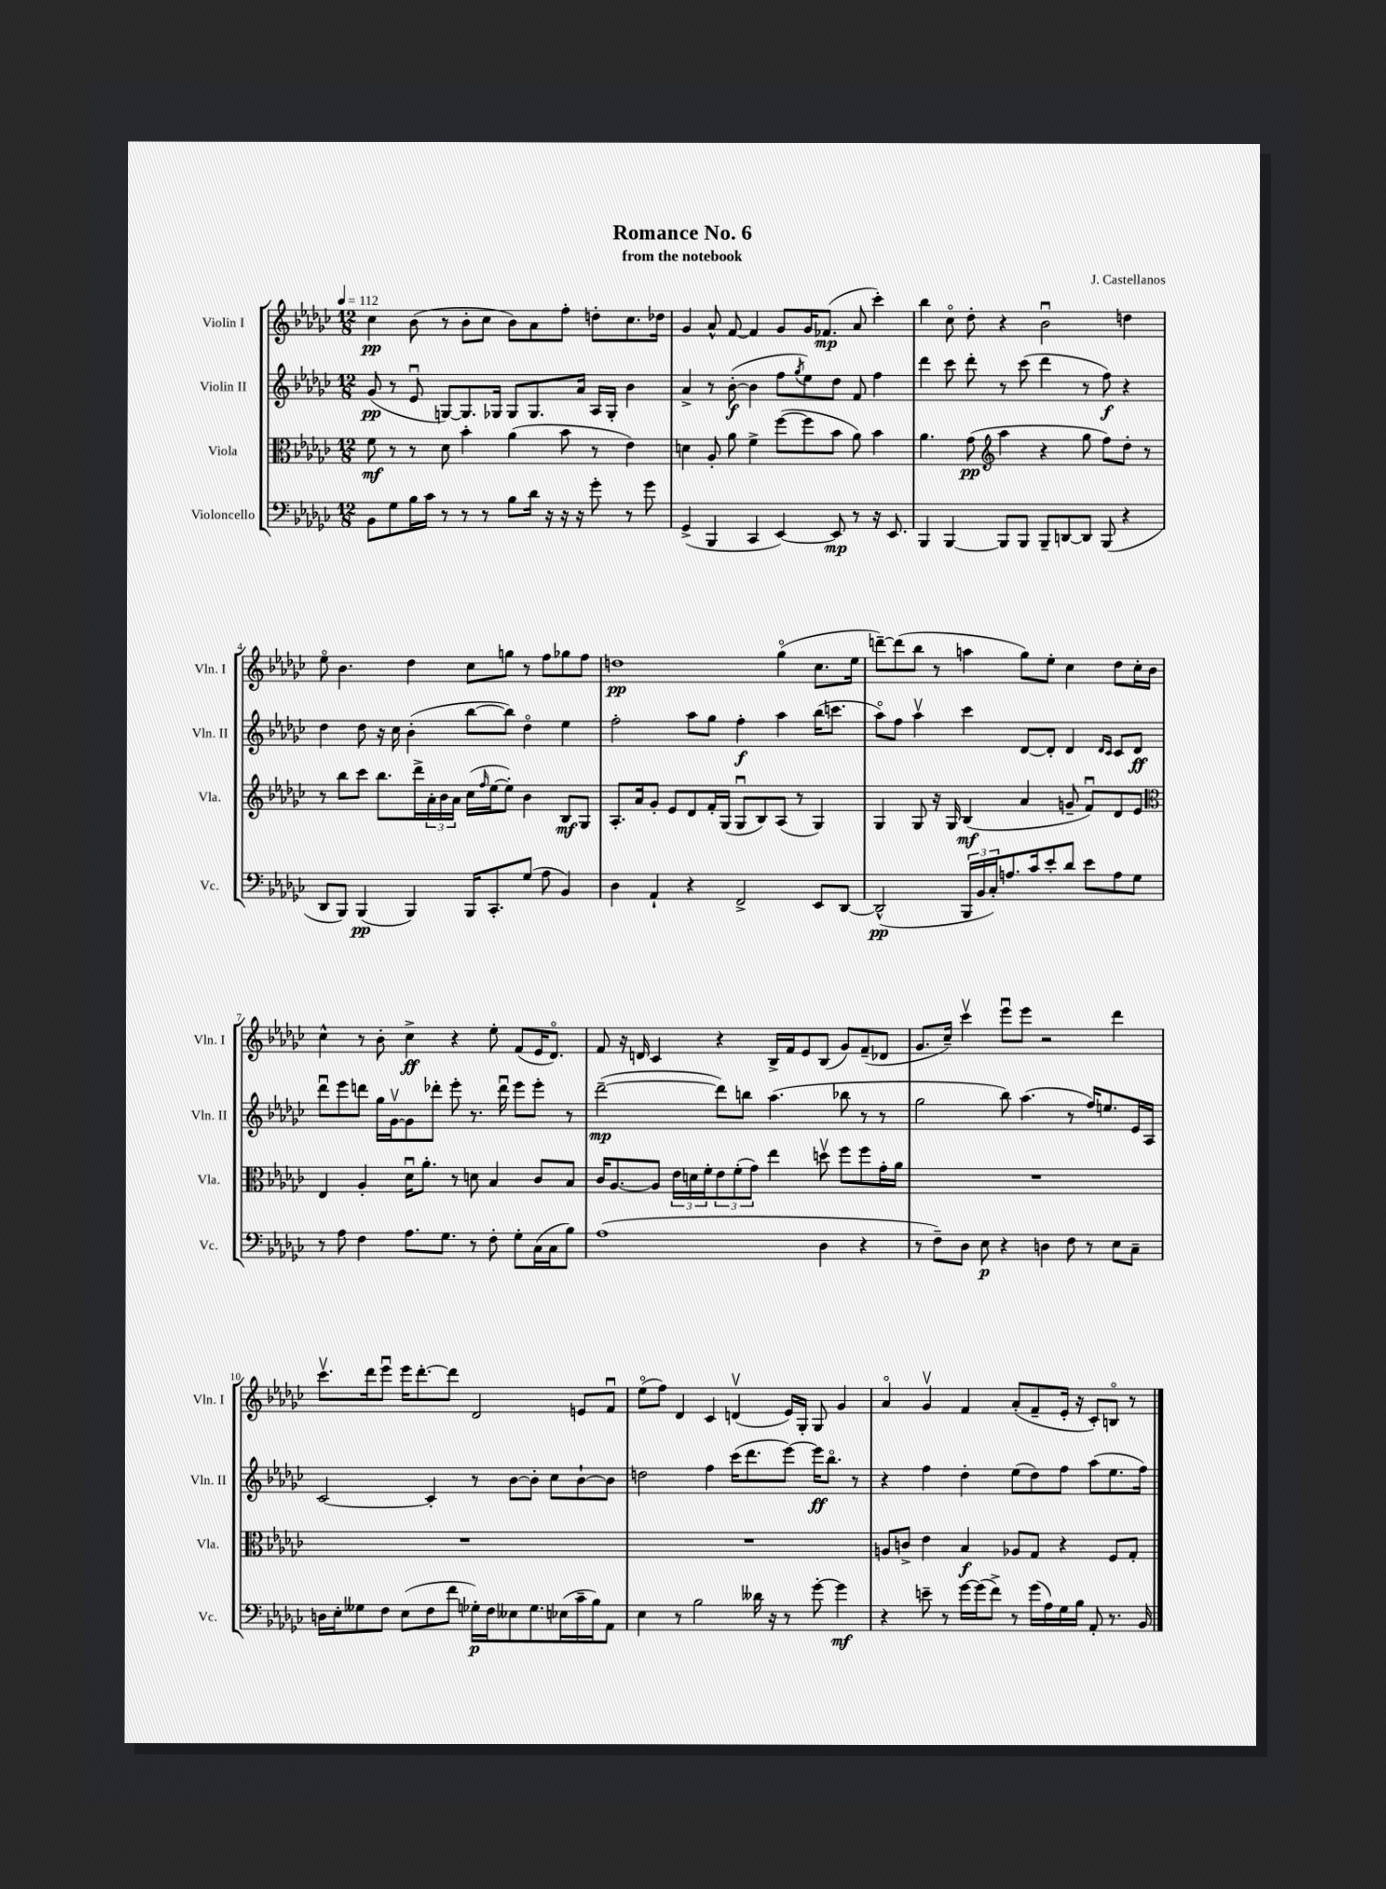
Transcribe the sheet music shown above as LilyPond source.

\header { title = "Romance No. 6" composer = "J. Castellanos" subtitle = "from the notebook" }
<<
\new StaffGroup <<
\new Staff = "s0" \with { instrumentName = "Violin I" shortInstrumentName = "Vln. I" } {
    \clef treble \key ges \major \numericTimeSignature \time 12/8 \tempo 4 = 112
    ces''4\pp bes'8( r8 bes'8-. ces''8 bes'8) aes'8 f''8-. d''8-. ces''8. des''16 |
    ges'4 aes'8-^ f'8~ f'4 ges'8 ges'16 fes'8.\mp( aes'8 ces'''4-.) |
    bes''4 ces''8\flageolet des''8-. r4 bes'2\downbow d''4 |
    ees''8\flageolet bes'4. des''4 ces''8 g''8 r8 f''8 ges''8 f''8 |
    d''1\pp ges''4\flageolet( ces''8. ees''16 |
    d'''8~--) d'''8( bes''8 r8 a''4 ges''8) ees''8-. ces''4 des''8 ces''16-. bes'16 |
    ces''4-^ r8 bes'8-. ces''4->\ff r4 ees''8-. f'8( ees'16 des'8.\flageolet) |
    f'8 r16 d'16 ces'4 r4 bes16-> f'16 ees'8 bes8( ges'8) f'8--( des'8 |
    ges'8. ces''16--) ces'''4\upbow ees'''8\downbow ees'''8 r2 des'''4 |
    ces'''8.\upbow des'''16 ees'''8\downbow ees'''16 des'''8.~-. des'''8 des'2 e'8 f'8\downbow |
    ees''8\flageolet( f''8) des'4 ces'4 d'4\upbow( ees'16) ges16-. ges8 ges'4 |
    aes'4\flageolet ges'4\upbow f'4 aes'8-.( f'8-- ees'16-. r16 ces'8-.) b8\flageolet r8 \bar "|." |
}
\new Staff = "s1" \with { instrumentName = "Violin II" shortInstrumentName = "Vln. II" } {
    \clef treble \key ges \major \numericTimeSignature \time 12/8
    ges'8\pp( r8 ees'8\downbow g8~) g8. ges16 ges8 ges8. aes'16 aes16 ges16-. bes'4 |
    aes'4-> r8 bes'8~-.\f( bes'4 f''8 \acciaccatura { ges''8 } ees''8) des''8 f'8 f''4 |
    des'''4 ces'''8 des'''8-. r8 ces'''8( des'''4 r8 f''8\f) r4 |
    des''4 des''8 r16 ces''16 bes'4-.( bes''8~ bes''8) des''4\flageolet ees''4 |
    f''2-. aes''8 ges''8 f''4-.\f aes''4 bes''16( c'''8. |
    aes''8\flageolet) f''8 aes''4\upbow ces'''4 des'8~ des'8-. des'4 \grace { des'16 ces'16 } ces'8 des'8\ff |
    des'''8\downbow ees'''8 d'''8 ges''16 ges'16~\upbow ges'8 des'''8-. ees'''8-. r8. des'''16\downbow ees'''8 ees'''8-. r8 |
    des'''2~--\mp( des'''8) b''8 aes''4.( bes''8 r8 r8 |
    ges''2 bes''8) aes''4.( r8 f''16) e''8. ees'16 aes16 |
    ces'2~ ces'4-. r8 bes'8~ bes'8-. ces''8 bes'8~-! bes'8 |
    d''2 f''4 ces'''16( des'''8. ees'''8~) ees'''16\ff bes''8.\flageolet r8 |
    r4 f''4 des''4-. ees''8( des''8) f''8 aes''8( ees''8. f''16) \bar "|." |
}
\new Staff = "s2" \with { instrumentName = "Viola" shortInstrumentName = "Vla." } {
    \clef alto \key ges \major \numericTimeSignature \time 12/8
    f'8\mf r8 r8 des'8 bes'4-. aes'4( bes'8 r8 ees'4) |
    d'4 aes8-. aes'8 f'4-> f''8~( f''8 bes'8 aes'8) bes'4 |
    aes'4. ges'8\pp( \clef treble aes''4 r4 ges''8 f''8) des''8-. r8 |
    r8 bes''8 ces'''8 bes''8. des'''16-> \tuplet 3/2 { aes'16-. bes'16 aes'16 } ces''16( \grace { f''16 } ees''16~ ees''8-.) bes'4 bes8\mf ges8 |
    aes8.-. aes'16 ges'8-. ees'8 des'8 f'16-. ges16( ges8\downbow bes8) aes8( r8 ges4) |
    ges4 ges8 r16 ges16 bes4\mf( aes'4 g'8-- f'8\downbow) des'8 ees'8 |
    \clef alto ees4 aes4-. des'16\downbow aes'8.-. r8 d'8 bes4 ces'8 bes8 |
    ces'16 aes8.~ aes8 \tuplet 3/2 { ees'16 d'16 f'16-. } \tuplet 3/2 { ees'8 f'8-.( ges'8) } ees''4 d''8\upbow f''8 f''8 ges'16-. aes'16 |
    R1. |
    R1. |
    R1. |
    a8 c'8-> ees'4 bes4\f aes8 ges8 r4 f8 ges8-. \bar "|." |
}
\new Staff = "s3" \with { instrumentName = "Violoncello" shortInstrumentName = "Vc." } {
    \clef bass \key ges \major \numericTimeSignature \time 12/8
    bes,8 ges8 bes16 ces'16 r8 r8 r8 bes8 des'16 r16 r16 r16 ges'8-. r8 ges'8 |
    ges,4->( bes,,4 ces,4 ees,4~) ees,8\mp r8 r16 ees,8. |
    bes,,4 bes,,4~ bes,,8 bes,,8 bes,,8-- d,8~ d,8 bes,,8( r4 |
    des,8 bes,,8) bes,,4\pp( bes,,4) bes,,16 ces,8.-. ges8( aes8 bes,4) |
    des4 aes,4-! r4 f,2-> ees,8 des,8~ |
    des,2-^\pp( \tuplet 3/2 { bes,,16 bes,16 ces16-.) } a8. ces'16 ees'8-. des'8 ees'8 a8 ges8 |
    r8 aes8 f4 aes8. ges8. r8 f8-. ges8-. ces16( ces16 bes8) |
    aes1( des4 r4 |
    r8 f8--) des8 ees8\p r4 d4 f8 r8 ees8 ces8-- |
    d16 ees16-. geses8 f8 ees8( f8 f'8 ges16-.\p) f16 eeses8 ges8. ees16( ces'16-- bes16) aes,8 |
    ees4 r8 bes2 deses'16 r16 r8 ges'8~-. ges'4\mf |
    r4 e'8-- r8 ges'16~ ges'16( f'8->) r8 ges'16( aes16) ges16 bes16 aes,8-. r8. bes,16 \bar "|." |
}
>>
>>
